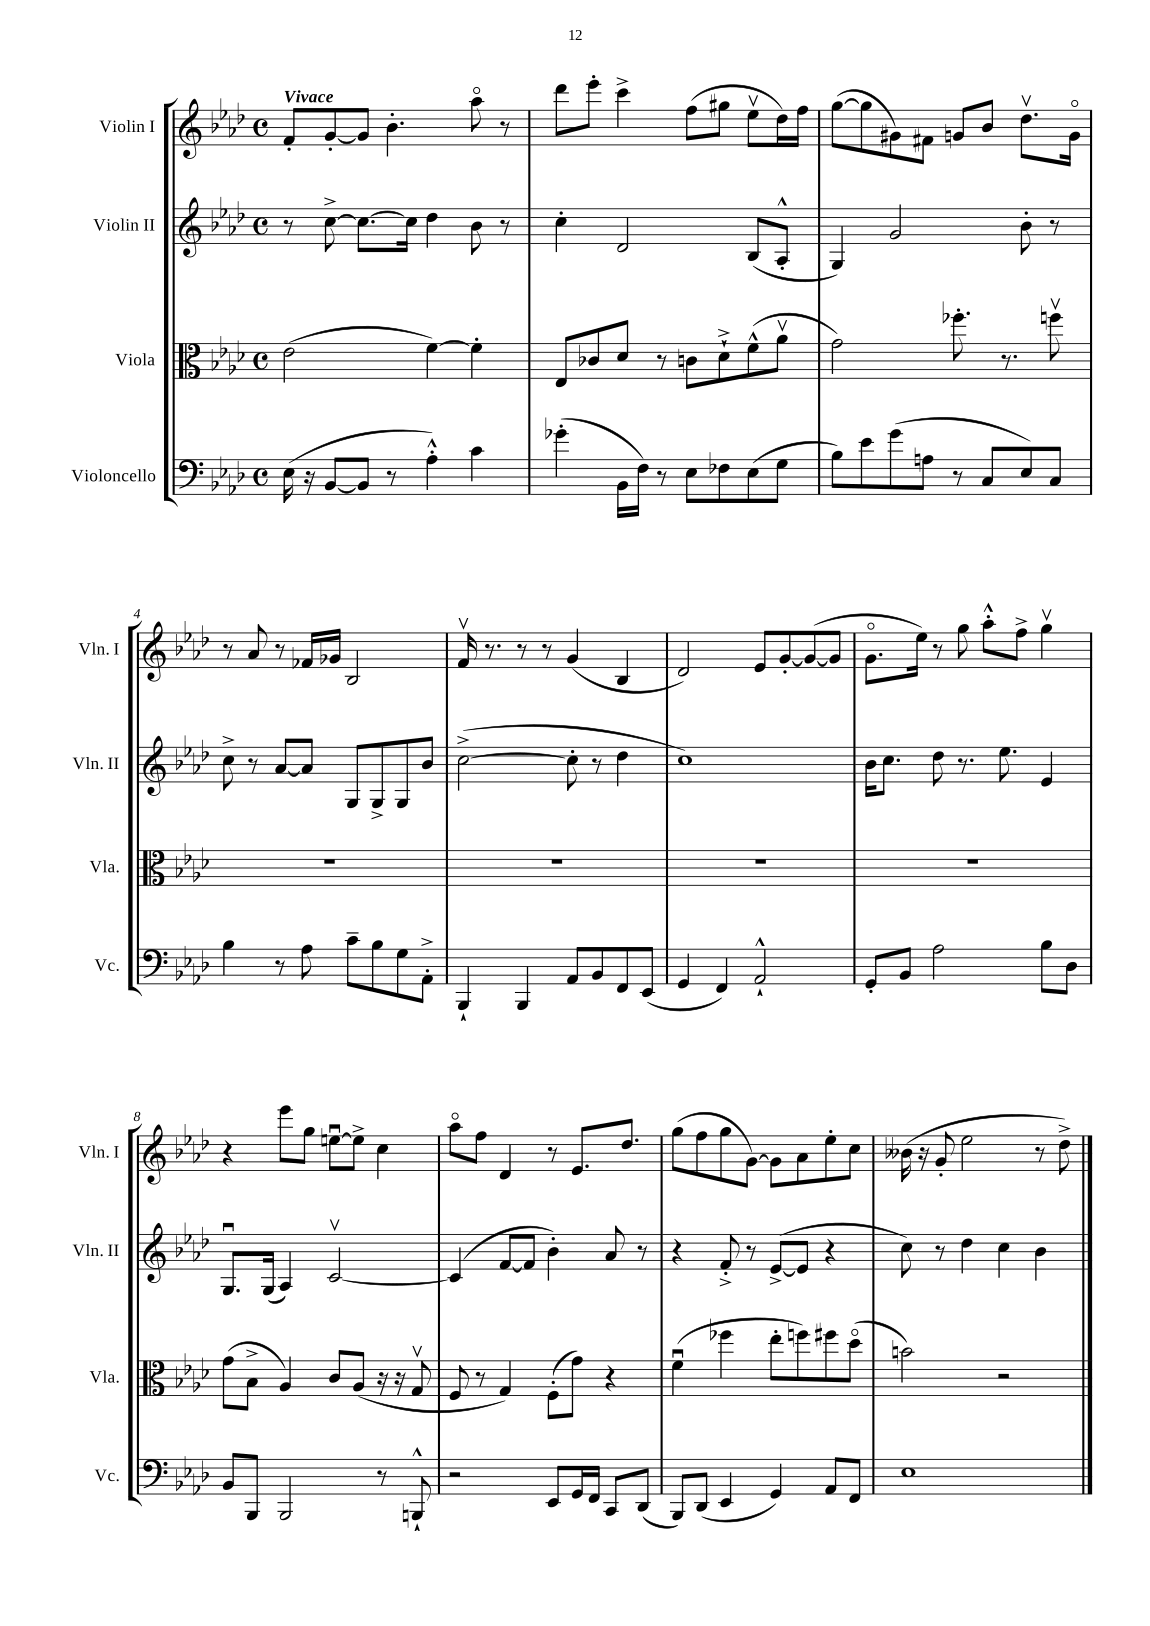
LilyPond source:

<<
\new StaffGroup <<
\new Staff = "s0" \with { instrumentName = "Violin I" shortInstrumentName = "Vln. I" } {
    \clef treble \key aes \major \defaultTimeSignature \time 4/4 \tempo "Vivace"
    f'8-. g'8~-. g'8 bes'4.-. aes''8\flageolet r8 |
    des'''8 ees'''8-. c'''4-> f''8( gis''8 ees''8\upbow des''16) f''16 |
    g''8~( g''8 gis'8) fis'8 g'8 bes'8 des''8.\upbow g'16\flageolet |
    r8 aes'8 r8 fes'16 ges'16 bes2 |
    f'16\upbow r8. r8 r8 g'4( bes4 |
    des'2) ees'8 g'8~-. g'8~( g'8 |
    g'8.\flageolet ees''16) r8 g''8 aes''8-.-^ f''8-> g''4\upbow |
    r4 ees'''8 g''8 e''8~\downbow e''8-> c''4 |
    aes''8\flageolet f''8 des'4 r8 ees'8. des''8. |
    g''8( f''8 g''8 g'8~) g'8 aes'8 ees''8-. c''8 |
    beses'16( r16 g'8-. ees''2 r8 des''8->) \bar "|." |
}
\new Staff = "s1" \with { instrumentName = "Violin II" shortInstrumentName = "Vln. II" } {
    \clef treble \key aes \major \defaultTimeSignature \time 4/4
    r8 c''8~-> c''8.~ c''16 des''4 bes'8 r8 |
    c''4-. des'2 bes8( aes8-.-^ |
    g4) g'2 bes'8-. r8 |
    c''8-> r8 aes'8~ aes'8 g8 g8-> g8 bes'8 |
    c''2~->( c''8-. r8 des''4 |
    c''1) |
    bes'16 c''8. des''8 r8. ees''8. ees'4 |
    g8.\downbow g16( aes4) c'2~\upbow |
    c'4( f'8~ f'8 bes'4-.) aes'8 r8 |
    r4 f'8-.-> r8 ees'8~->( ees'8 r4 |
    c''8) r8 des''4 c''4 bes'4 \bar "|." |
}
\new Staff = "s2" \with { instrumentName = "Viola" shortInstrumentName = "Vla." } {
    \clef alto \key aes \major \defaultTimeSignature \time 4/4
    ees'2( f'4~) f'4-. |
    ees8 ces'8 des'8 r8 c'8 des'8-!-> f'8-^( aes'8\upbow |
    g'2) fes''8.-. r8. f''8\upbow |
    R1 |
    R1 |
    R1 |
    R1 |
    g'8( bes8-> aes4) c'8 aes8( r16 r16 g8\upbow |
    f8 r8 g4) f8-.( g'8) r4 |
    f'4\downbow( fes''4 ees''8-. f''8) fis''8 des''8\flageolet( |
    b'2) r2 \bar "|." |
}
\new Staff = "s3" \with { instrumentName = "Violoncello" shortInstrumentName = "Vc." } {
    \clef bass \key aes \major \defaultTimeSignature \time 4/4
    ees16( r16 bes,8~ bes,8 r8 aes4-.-^) c'4 |
    ges'4-.( bes,16 f16) r8 ees8 fes8 ees8( g8 |
    bes8) ees'8 g'8( a8 r8 c8 ees8) c8 |
    bes4 r8 aes8 c'8-- bes8 g8 aes,8-.-> |
    bes,,4-! bes,,4 aes,8 bes,8 f,8 ees,8( |
    g,4 f,4) aes,2-!-^ |
    g,8-. bes,8 aes2 bes8 des8 |
    bes,8 bes,,8 bes,,2 r8 b,,8-!-^ |
    r2 ees,8 g,16 f,16 c,8 des,8( |
    bes,,8) des,8( ees,4 g,4) aes,8 f,8 |
    ees1 \bar "|." |
}
>>
>>
